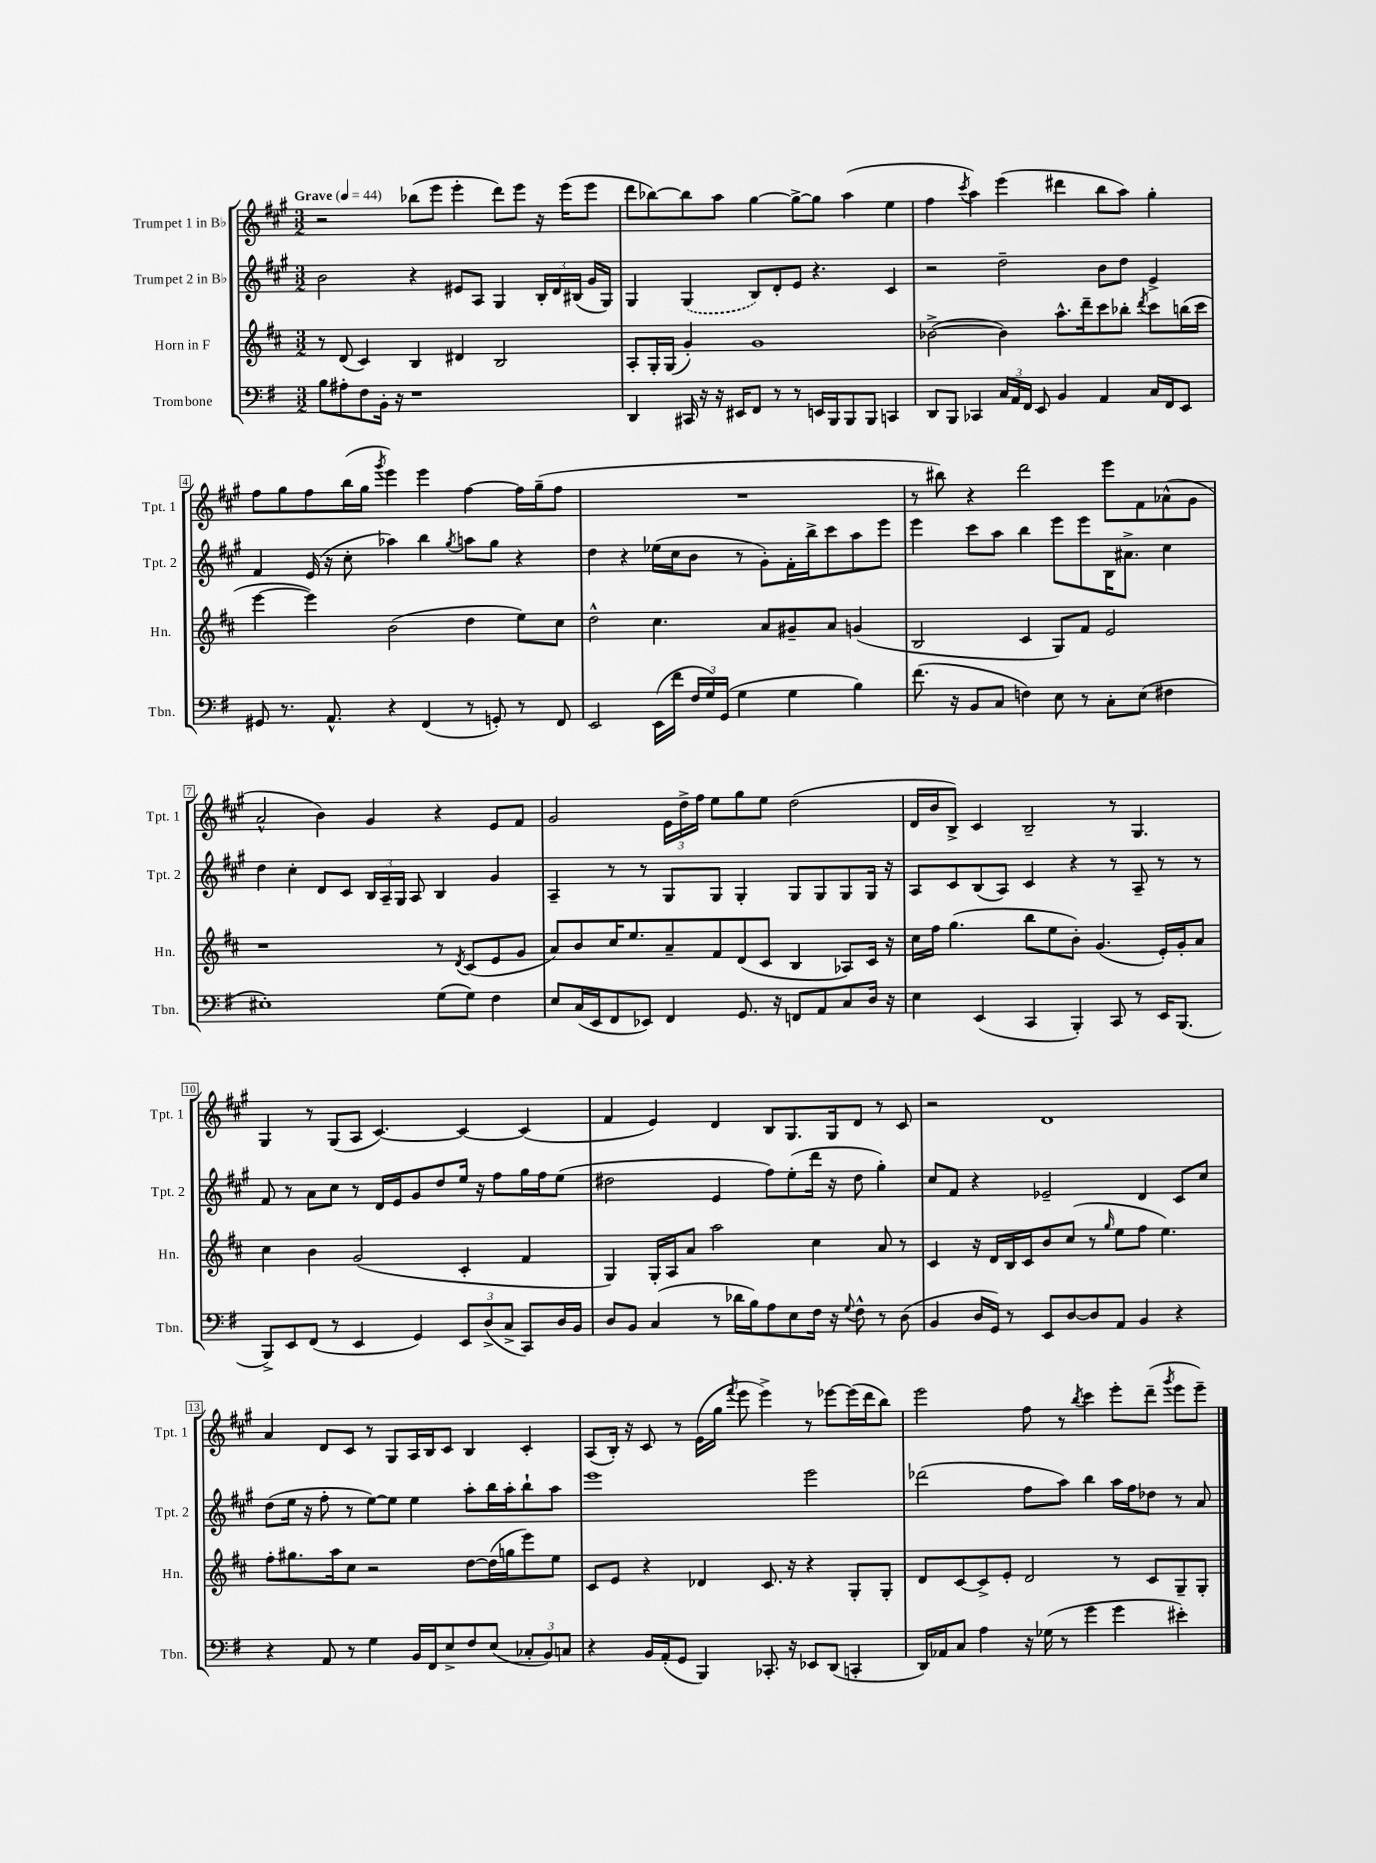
<<
\new StaffGroup <<
\new Staff = "s0" \with { instrumentName = "Trumpet 1 in Bb" shortInstrumentName = "Tpt. 1" } {
    \clef treble \key a \major \numericTimeSignature \time 3/2 \tempo "Grave" 4 = 44
    \autoBeamOff r2 bes''8[( e'''8] e'''4-. d'''8[) e'''8] r16 e'''16[( e'''8] |
    d'''8[ bes''8~) bes''8 a''8] gis''4~ gis''8[~-> gis''8] a''4( e''4 |
    fis''4 \acciaccatura { cis'''8 } a''4) e'''4( dis'''4 b''8[ a''8]) gis''4-. |
    fis''8[ gis''8 fis''8 b''16( gis''16] \acciaccatura { gis'''8 } e'''4) e'''4 fis''4~ fis''16[ gis''16--( fis''8] |
    R1. |
    r8 bis''8) r4 d'''2 e'''8[ fis'8 aes'8-^( gis'8] |
    a'2-^ b'4) gis'4 r4 e'8[ fis'8] |
    gis'2 \tuplet 3/2 { e'16[ d''16-> fis''16] } e''8[ gis''8 e''8] d''2( |
    d'16[ b'16 b8]->) cis'4 b2-- r8 gis4. |
    gis4 r8 gis8[( a8] cis'4.~) cis'4~ cis'4( |
    fis'4 e'4) d'4 b8[ gis8. gis16 d'8] r8 cis'8 |
    r2 d'1 |
    a'4 d'8[ cis'8] r8 gis8[ a16 b16 cis'8] b4 cis'4-. |
    a8[( b16]-.) r16 cis'8 r8 e'16[( gis''16] \acciaccatura { fis'''8 } e'''8 e'''4->) r8 ees'''8[~ ees'''16( d'''16 b''8]) |
    e'''2 fis''8 r8 \acciaccatura { b''8 } cis'''4 e'''8[-. d'''8]--( \acciaccatura { gis'''8 } e'''8[ e'''8]--) \bar "|." |
}
\new Staff = "s1" \with { instrumentName = "Trumpet 2 in Bb" shortInstrumentName = "Tpt. 2" } {
    \clef treble \key a \major \numericTimeSignature \time 3/2
    \autoBeamOff b'2 r4 eis'8[ a8] gis4 \tuplet 3/2 { b16[-. d'16 bis16]( } gis'16[ gis16]) |
    gis4 \once \slurDashed gis4( b8[) d'8-. e'8] r4. cis'4 |
    r2 d''2-- b'8[ d''8] e'4-> |
    fis'4 e'16( r16 cis''8-. aes''4) b''4 \acciaccatura { gis''8 } a''8[ gis''8] r4 |
    d''4 r4 ees''16[( cis''16 b'8] r8 gis'8[-.) fis'16-. b''16-> cis'''8 a''8 e'''8] |
    e'''4 cis'''8[ a''8] b''4 e'''8[ e'''8 b16 ais'8.]-> cis''4 |
    d''4 cis''4-. d'8[ cis'8] \tuplet 3/2 { b16[ a16-- gis16] } a8 b4 gis'4 |
    a4-- r8 r8 gis8[ gis8] gis4-. gis8[ gis8 gis8 gis16] r16 |
    a8[ cis'8 b8( a8]) cis'4 r4 r8 a8-- r8 r8 |
    fis'8 r8 a'8[ cis''8] r8 d'16[ e'16 gis'8 d''8 e''16] r16 fis''8[ gis''16 fis''16 e''8]( |
    dis''2 e'4 fis''8[) e''8-.( d'''16] r16 dis''8 gis''4-.) |
    cis''8[ fis'8] r4 ees'2-- d'4 cis'8[ cis''8] |
    d''8[( e''16] r16 fis''8-. r8 e''8[~) e''8] e''4 a''8[-. b''16 a''16-. b''8-! a''8] |
    e'''1 e'''2 |
    des'''2( fis''8[ a''8]) b''4 a''16[ fis''16 des''8] r8 a'8 \bar "|." |
}
\new Staff = "s2" \with { instrumentName = "Horn in F" shortInstrumentName = "Hn." } {
    \clef treble \key d \major \numericTimeSignature \time 3/2
    \autoBeamOff r8 d'8( cis'4) b4 dis'4 b2 |
    a8[-. g16-. g16]( g'4-.) g'1 |
    bes'2~->( bes'4) a''8.[-^ d'''16-- cis'''8 bes''8]-. \acciaccatura { d'''8 } cis'''8[ b''16( cis'''16] |
    e'''4~ e'''4) b'2( d''4 e''8[) cis''8] |
    d''2-^ cis''4. a'8[ gis'8-- a'8] g'4( |
    b2 cis'4 g8[) fis'8] e'2 |
    r1 r8 \acciaccatura { d'8 } cis'8[( e'8 g'8] |
    a'8[) b'8 cis''16 e''8. a'8-- fis'8 d'8( cis'8] b4 aes8[) cis'16] r16 |
    cis''16[ fis''16] g''4.( b''8[ e''8 b'8]-.) g'4.( e'16[-.) g'16-. a'8] |
    cis''4 b'4 g'2( cis'4-. fis'4 |
    g4) g16[-. a16 a'8] a''2 cis''4 a'8 r8 |
    cis'4 r16 d'16[ b16 cis'16 b'8 cis''8]( r8 \grace { g''16 } e''8[ fis''8] e''4.) |
    fis''8[-. gis''8. a''16 cis''8] r2 d''8[~ d''16( g''16 e'''8) e''8] |
    cis'8[ e'8] r4 des'4 cis'8. r16 r4 g8[-. g8]-. |
    d'8[ cis'8~ cis'8-> e'8]-. d'2 r8 cis'8[ g8-- g8]-. \bar "|." |
}
\new Staff = "s3" \with { instrumentName = "Trombone" shortInstrumentName = "Tbn." } {
    \clef bass \key g \major \numericTimeSignature \time 3/2
    \autoBeamOff b8[ ais8-. fis8 b,16]-. r16 r1 |
    d,4 cis,16 r16 r16 eis,16[ fis,8] r8 r8 e,16[ b,,16 b,,8 b,,8] c,4 |
    d,8[ b,,8] ces,4 \tuplet 3/2 { c16[ a,16 fis,16] } e,8 b,4 a,4 c16[ fis,16 e,8] |
    gis,8 r8. a,8.-^ r4 fis,4( r8 g,8-.) r8 fis,8 |
    e,2 e,16[( fis'16] \tuplet 3/2 { fis16[ g16) g,16]( } g4 g4 b4) |
    fis'8.( r16 b,8[ c8] f4) e8 r8 c8[-. e8]( fis4 |
    eis1-.) g8[( g8]) fis4 |
    e8[ c16( e,16 fis,8 ees,8]) fis,4 g,8. r16 f,8[ a,8 c8 d16] r16 |
    e4 e,4( c,4 b,,4-.) c,8 r8 e,16[ b,,8.]( |
    b,,8[->) e,8 fis,8]( r8 e,4 g,4) \tuplet 3/2 { e,8[ d8->( c8]-> } c,8[) d16 b,16] |
    d8[ b,8] c4( r8 des'16[ b16) a8 e8 fis16] r16 \appoggiatura { g8 } fis8-^ r8 d8( |
    b,4 d16[ g,16]) r8 e,8[ d8~ d8 a,8] b,4 r4 |
    r4 a,8 r8 g4 b,16[ fis,16 e8-> fis8 e8]( \tuplet 3/2 { ces8[-. b,8) c8] } |
    r4 b,16[ a,16-.( g,8] b,,4) ces,8.-. r16 ees,8[ d,8]( c,4-. |
    d,16[) aes,16 c8] a4 r16 ges16( r8 g'4 g'4 eis'4-.) \bar "|." |
}
>>
>>
\layout { \context { \Score \override BarNumber.stencil = #(make-stencil-boxer 0.1 0.3 ly:text-interface::print) } }
